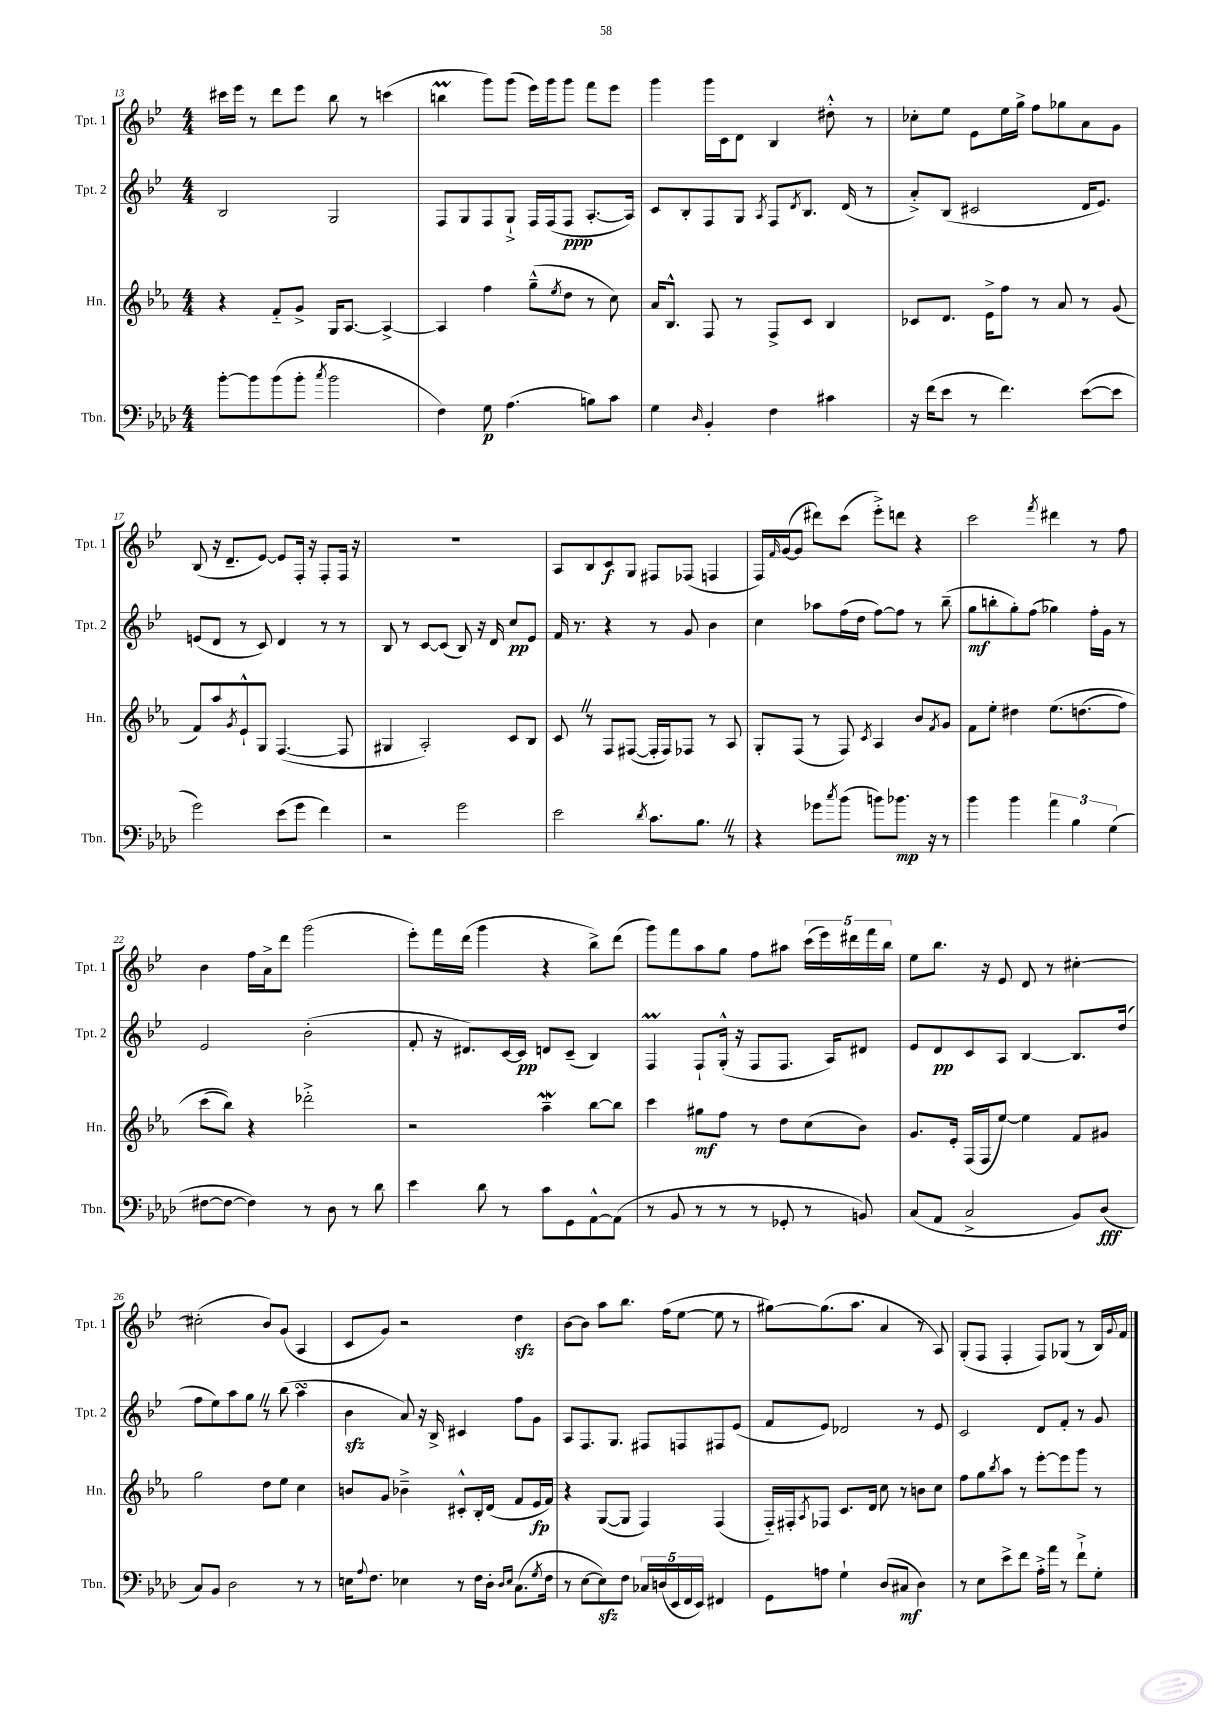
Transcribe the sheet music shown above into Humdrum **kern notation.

**kern	**dynam	**kern	**dynam	**kern	**dynam	**kern	**dynam
*part4	*part4	*part3	*part3	*part2	*part2	*part1	*part1
*staff4	*staff4	*staff3	*staff3	*staff2	*staff2	*staff1	*staff1
*I"Tbn.	*	*I"Hn.	*	*I"Tpt. 2	*	*I"Tpt. 1	*
*I'Tbn.	*	*I'Hn.	*	*I'Tpt. 2	*	*I'Tpt. 1	*
*clefF4	*	*clefG2	*	*clefG2	*	*clefG2	*
*k[b-e-a-d-]	*	*k[b-e-a-]	*	*k[b-e-]	*	*k[b-e-]	*
*M4/4	*	*M4/4	*	*M4/4	*	*M4/4	*
=13	=13	=13	=13	=13	=13	=13	=13
[8b-'\L	.	4r	.	2B-/	.	16ccc#X\LL	.
.	.	.	.	.	.	16eee-\JJ	.
8b-\]	.	.	.	.	.	8r	.
(8b-\	.	8f/L	.	.	.	8ddd\L	.
8b-'\J	.	8g^/J	.	.	.	8eee-\J	.
8qcc/	.	.	.	.	.	.	.
2b-\	.	16G/KL	.	2G/	.	8bb-\	.
.	.	[8.A-/J	.	.	.	.	.
.	.	.	.	.	.	8r	.
.	.	4A-^/_	.	.	.	(4cccn\	.
=14	=14	=14	=14	=14	=14	=14	=14
4F\)	.	4A-/]	.	8F/L	.	4bbnm\	.
.	.	.	.	8G/	.	.	.
8G\	p	4ff\	.	8F/	.	8ggg\L)	.
(4.A-\	.	.	.	8G`^/J	.	(8ggg\J	.
.	.	(8gg~^^\L	.	16F/LL	.	16eee-\LL)	.
.	.	.	.	(16F/J	.	16ggg\J	.
.	.	8qee-/	.	.	.	.	.
.	.	8dd\J	.	8F/J	ppp	8ggg\J	.
8Bn\L)	.	8r	.	[8.A'/L	.	8fff\L	.
8c\J	.	8cc\)	.	.	.	8eee-\J	.
.	.	.	.	16A/Jk])	.	.	.
=15	=15	=15	=15	=15	=15	=15	=15
4G\	.	16a-/KL	.	8c/L	.	4ggg\	.
.	.	8.B-^^/J	.	.	.	.	.
.	.	.	.	8B-'/	.	.	.
16qqD-/	.	.	.	.	.	.	.
4BB-'/	.	8F/	.	8F/	.	16ggg\LL	.
.	.	.	.	.	.	16c\J	.
.	.	8r	.	8G/J	.	8d\J	.
.	.	.	.	8qA/	.	.	.
4F\	.	8F^/L	.	8F/L	.	4B-/	.
.	.	.	.	8qd/	.	.	.
.	.	8c/J	.	8.B-/J	.	.	.
4c#X\	.	4B-/	.	.	.	8dd#X'^^\	.
.	.	.	.	(16d/	.	.	.
.	.	.	.	8r	.	8r	.
=16	=16	=16	=16	=16	=16	=16	=16
16r	.	8c-X/L	.	8a'^/L)	.	8cc-X'\L	.
(16f\KL	.	.	.	.	.	.	.
8e-\J	.	8.d/J	.	(8B-/J	.	8ee-\J	.
8r	.	.	.	2c#X/	.	8e-\L	.
.	.	16e-^\KL	.	.	.	.	.
4.f\)	.	8ff\J	.	.	.	16ee-\L	.
.	.	.	.	.	.	16gg^\JJ	.
.	.	8r	.	.	.	8ff\L	.
.	.	8a-/	.	.	.	8gg-X\	.
([8e-\L	.	8r	.	16d/KL	.	8a\	.
.	.	.	.	8.e-/J)	.	.	.
8e-\J]	.	(8g/	.	.	.	8g\J	.
!!LO:LB:g=z
=17	=17	=17	=17	=17	=17	=17	=17
2g\)	.	8f/L)	.	(8en/L	.	(8B-/	.
.	.	8aa-/	.	8d/J	.	16r	.
.	.	.	.	.	.	8.d~/L	.
.	.	8qg/	.	.	.	.	.
.	.	8e-`^^/	.	8r	.	.	.
.	.	8G/J	.	8c/)	.	[8e-/J)	.
(8e-\L	.	([4.F/	.	4d/	.	8e-/L]	.
8g\J	.	.	.	.	.	16F'/Jk	.
.	.	.	.	.	.	16r	.
4f\)	.	.	.	8r	.	8F'/L	.
.	.	8F/]	.	8r	.	16F/Jk	.
.	.	.	.	.	.	16r	.
=18	=18	=18	=18	=18	=18	=18	=18
2r	.	4G#X/	.	8B-/	.	1r	.
.	.	.	.	8r	.	.	.
.	.	2A-'/)	.	[8c/L	.	.	.
.	.	.	.	(8c/J]	.	.	.
2g\	.	.	.	8B-/)	.	.	.
.	.	.	.	16r	.	.	.
.	.	.	.	16d/	.	.	.
.	.	8c/L	.	8cc/L	pp	.	.
.	.	8B-/J	.	8e-/J	.	.	.
=19	=19	=19	=19	=19	=19	=19	=19
2e-\	.	8cZ/	.	16f/	.	8A/L	.
.	.	.	.	8.r	.	.	.
.	.	8r	.	.	.	8B-/	.
.	.	8F/L	.	4r	.	8c/	f
.	.	([8F#X/J	.	.	.	8G/J	.
8qd-/	.	.	.	.	.	.	.
8.c\L	.	16F#'/LL]	.	8r	.	8F#X/L	.
.	.	16F#/J)	.	.	.	.	.
.	.	8F-X/J	.	8g/	.	(8F-X/J	.
8.B-Z\J	.	.	.	.	.	.	.
.	.	8r	.	4b-\	.	4Fn/	.
8r	.	8A-/	.	.	.	.	.
=20	=20	=20	=20	=20	=20	=20	=20
4r	.	8G'/L	.	4cc\	.	16F/LL)	.
.	.	.	.	.	.	16qqf/	.
.	.	.	.	.	.	([16g/J	.
.	.	(8F/J	.	.	.	8g/J]	.
8g-X\L	.	8r	.	8aa-X\L	.	8ddd#X\L)	.
8qcc/	.	.	.	.	.	.	.
(8b-\J	.	8F/)	.	(16ff\L	.	(8ccc\J	.
.	.	.	.	16dd\JJ	.	.	.
.	.	8qc/	.	.	.	.	.
8bn\L)	.	4A-/	.	[8ff\L)	.	8eee-'^\L)	.
8.b-X\J	mp	.	.	8ff\J]	.	8dddn\J	.
.	.	8b-/L	.	8r	.	4r	.
16r	.	.	.	.	.	.	.
.	.	8qf/	.	.	.	.	.
8r	.	8g/J	.	(8bb-~\	.	.	.
=21	=21	=21	=21	=21	=21	=21	=21
4b-\	.	8f\L	.	8gg\L	mf	2ccc\	.
.	.	8ee-'\J	.	8bbn'\	.	.	.
4b-\	.	4dd#X\	.	8gg'\)	.	.	.
.	.	.	.	(8ff\J	.	.	.
.	.	.	.	.	.	8qfff/	.
6a-\	.	(8.ee-\L	.	4gg-X\)	.	4ddd#X\	.
6B-\	.	.	.	.	.	.	.
.	.	(8.ddn\	.	.	.	.	.
.	.	.	.	16ff'\LL	.	8r	.
.	.	.	.	16g\JJ	.	.	.
(6G\	.	.	.	.	.	.	.
.	.	8ff\J)	.	8r	.	8ff\	.
!!LO:LB:g=z
=22	=22	=22	=22	=22	=22	=22	=22
[8F#X\L	.	(8ccc\L	.	2e-/	.	4b-\	.
8F#\J_	.	8bb-\J))	.	.	.	.	.
4F#\])	.	4r	.	.	.	16ff\LL	.
.	.	.	.	.	.	16a^\J	.
.	.	.	.	.	.	8ddd\J	.
8r	.	2ddd-X'^\	.	(2b-'\	.	(2ggg\	.
8D-\	.	.	.	.	.	.	.
8r	.	.	.	.	.	.	.
8d-\	.	.	.	.	.	.	.
=23	=23	=23	=23	=23	=23	=23	=23
4e-\	.	2r	.	8f'/	.	8eee-'\L)	.
.	.	.	.	16r	.	16fff\L	.
.	.	.	.	8.d#X/L)	.	(16ddd\JJ	.
8d-\	.	.	.	.	.	4ggg\	.
8r	.	.	.	[16c/L	.	.	.
.	.	.	.	16c/JJ]	pp	.	.
8c\L	.	4aa-w~\	.	8dn/L	.	4r	.
8GG\	.	.	.	(8c~/J	.	.	.
[8AA-^^\	.	[8bb-\L	.	4B-/)	.	8bb-^\L)	.
(8AA-\J]	.	8bb-\J]	.	.	.	(8ddd\J	.
=24	=24	=24	=24	=24	=24	=24	=24
8r	.	4ccc\	.	4FM/	.	8ggg\L)	.
8BB-/	.	.	.	.	.	8fff\	.
8r	.	8gg#X\L	mf	8F`/L	.	8aa\	.
8r	.	8ff\J	.	(16G'^^/Jk	.	8gg\J	.
.	.	.	.	16r	.	.	.
8r	.	8r	.	8F/L	.	8ff\L	.
8GG-X'/	.	8dd\L	.	8.F/J	.	8aa#X\J	.
8r	.	(8cc\	.	.	.	(20ccc\LL	.
.	.	.	.	.	.	20eee-\)	.
.	.	.	.	16A/KL)	.	.	.
.	.	.	.	.	.	20ddd#X\	.
8BBn/)	.	8b-\J)	.	8d#X/J	.	.	.
.	.	.	.	.	.	20fff\	.
.	.	.	.	.	.	20bb-\JJ	.
=25	=25	=25	=25	=25	=25	=25	=25
(8C/L	.	8.g/L	.	8e-/L	.	8ee-\L	.
8AA-/J	.	.	.	8d/	pp	8.bb-\J	.
.	.	16e-'/Jk	.	.	.	.	.
2C^/	.	(16F/LL	.	8c/	.	.	.
.	.	16F/J	.	.	.	16r	.
.	.	[8ee-/J)	.	8A/J	.	8e-/	.
.	.	4ee-\]	.	[4B-/	.	8d/	.
.	.	.	.	.	.	8r	.
8BB-/L)	.	8f/L	.	8.B-/L]	.	[4cc#X'\	.
(8D-/J	fff	8g#X/J	.	.	.	.	.
.	.	.	.	(16dd/Jk	.	.	.
!!LO:LB:g=z
=26	=26	=26	=26	=26	=26	=26	=26
8C/L)	.	2gg\	.	8ff\L	.	(2cc#X'\]	.
8BB-/J	.	.	.	8ee-\)	.	.	.
2D-\	.	.	.	8aa\	.	.	.
.	.	.	.	8ggZ\J	.	.	.
.	.	8dd\L	.	8r	.	8b-/L)	.
.	.	8ee-\J	.	(8bb-\	.	(8g/J	.
8r	.	4cc\	.	4aasSsS\	.	4A/	.
8r	.	.	.	.	.	.	.
=27	=27	=27	=27	=27	=27	=27	=27
16En\KL	.	8bn/L	.	4b-zz\	.	8c/L	.
8qqA-/	.	.	.	.	.	.	.
8.F\J	.	.	.	.	.	.	.
.	.	8g/J	.	.	.	8g/J)	.
4E-X\	.	4b-X~^\	.	8a/)	.	2r	.
.	.	.	.	16r	.	.	.
.	.	.	.	16B-^/	.	.	.
8r	.	8c#X'^^/L	.	4c#X/	.	.	.
16F\LL	.	16B-'/L	.	.	.	.	.
16D-'\JJ	.	(16d/JJ	.	.	.	.	.
16qqD-/LL	.	.	.	.	.	.	.
16qqE-/JJ	.	.	.	.	.	.	.
(8.C\L	.	8f/L	.	8ff\L	.	4ddzz\	.
.	.	16e-/L	fp	8g\J	.	.	.
8qG/	.	.	.	.	.	.	.
16F\Jk	.	16f/JJ)	.	.	.	.	.
=28	=28	=28	=28	=28	=28	=28	=28
8r	.	4r	.	8A/L	.	[8b-\L	.
[8E-\L	.	.	.	8.F/	.	8b-\J]	.
8E-zz\])	.	([8G/L	.	.	.	8aa\L	.
.	.	.	.	8.G/J	.	.	.
8F\J	.	8G/J]	.	.	.	8.bb-\J	.
20C-X/LL	.	4F/)	.	8F#X/L	.	.	.
(20Dn/	.	.	.	.	.	.	.
.	.	.	.	.	.	(16ff\KL	.
20EE-/	.	.	.	.	.	.	.
.	.	.	.	8Fn/	.	[8ee-\J	.
20FF/	.	.	.	.	.	.	.
20EE-/JJ)	.	.	.	.	.	.	.
4FF#X/	.	(4F/	.	8F#X/	.	8ee-\]	.
.	.	.	.	(8e-/J	.	8r	.
=29	=29	=29	=29	=29	=29	=29	=29
8GG\L	.	16F/LL)	.	8f/L	.	[8gg#X\L)	.
.	.	16F#X'/J	.	.	.	.	.
.	.	8qA-/	.	.	.	.	.
8An\J	.	8F-X/J	.	8e-/J)	.	(8.gg#\]	.
4G`\	.	8.c/L	.	2d-X/	.	.	.
.	.	.	.	.	.	8.aa\J	.
.	.	16d/Jk	.	.	.	.	.
(8D-/L	.	8cc\	.	.	.	4a/	.
8C#X/J	mf	8r	.	.	.	.	.
4D-\)	.	8bn\L	.	8r	.	8r	.
.	.	8cc\J	.	8e-/	.	8A/)	.
=30	=30	=30	=30	=30	=30	=30	=30
8r	.	8ff\L	.	2c/	.	(8G'/L	.
8E-\L	.	8gg\	.	.	.	8F/J	.
.	.	8qbb-/	.	.	.	.	.
8e-^\	.	8aa-\J	.	.	.	4F'/	.
8f\J	.	8r	.	.	.	.	.
16A-'^\LL	.	[8eee-'\L	.	8d/L	.	8F/L)	.
16a-\JJ	.	.	.	.	.	.	.
8r	.	8eee-\]	.	8f'/J	.	(8G-X/J	.
8f`^\L	.	8ggg\J	.	8r	.	8r	.
8G'\J	.	8r	.	8g/	.	16B-/LL)	.
.	.	.	.	.	.	8qqg/	.
.	.	.	.	.	.	16f/JJ	.
==	==	==	==	==	==	==	==
*-	*-	*-	*-	*-	*-	*-	*-
